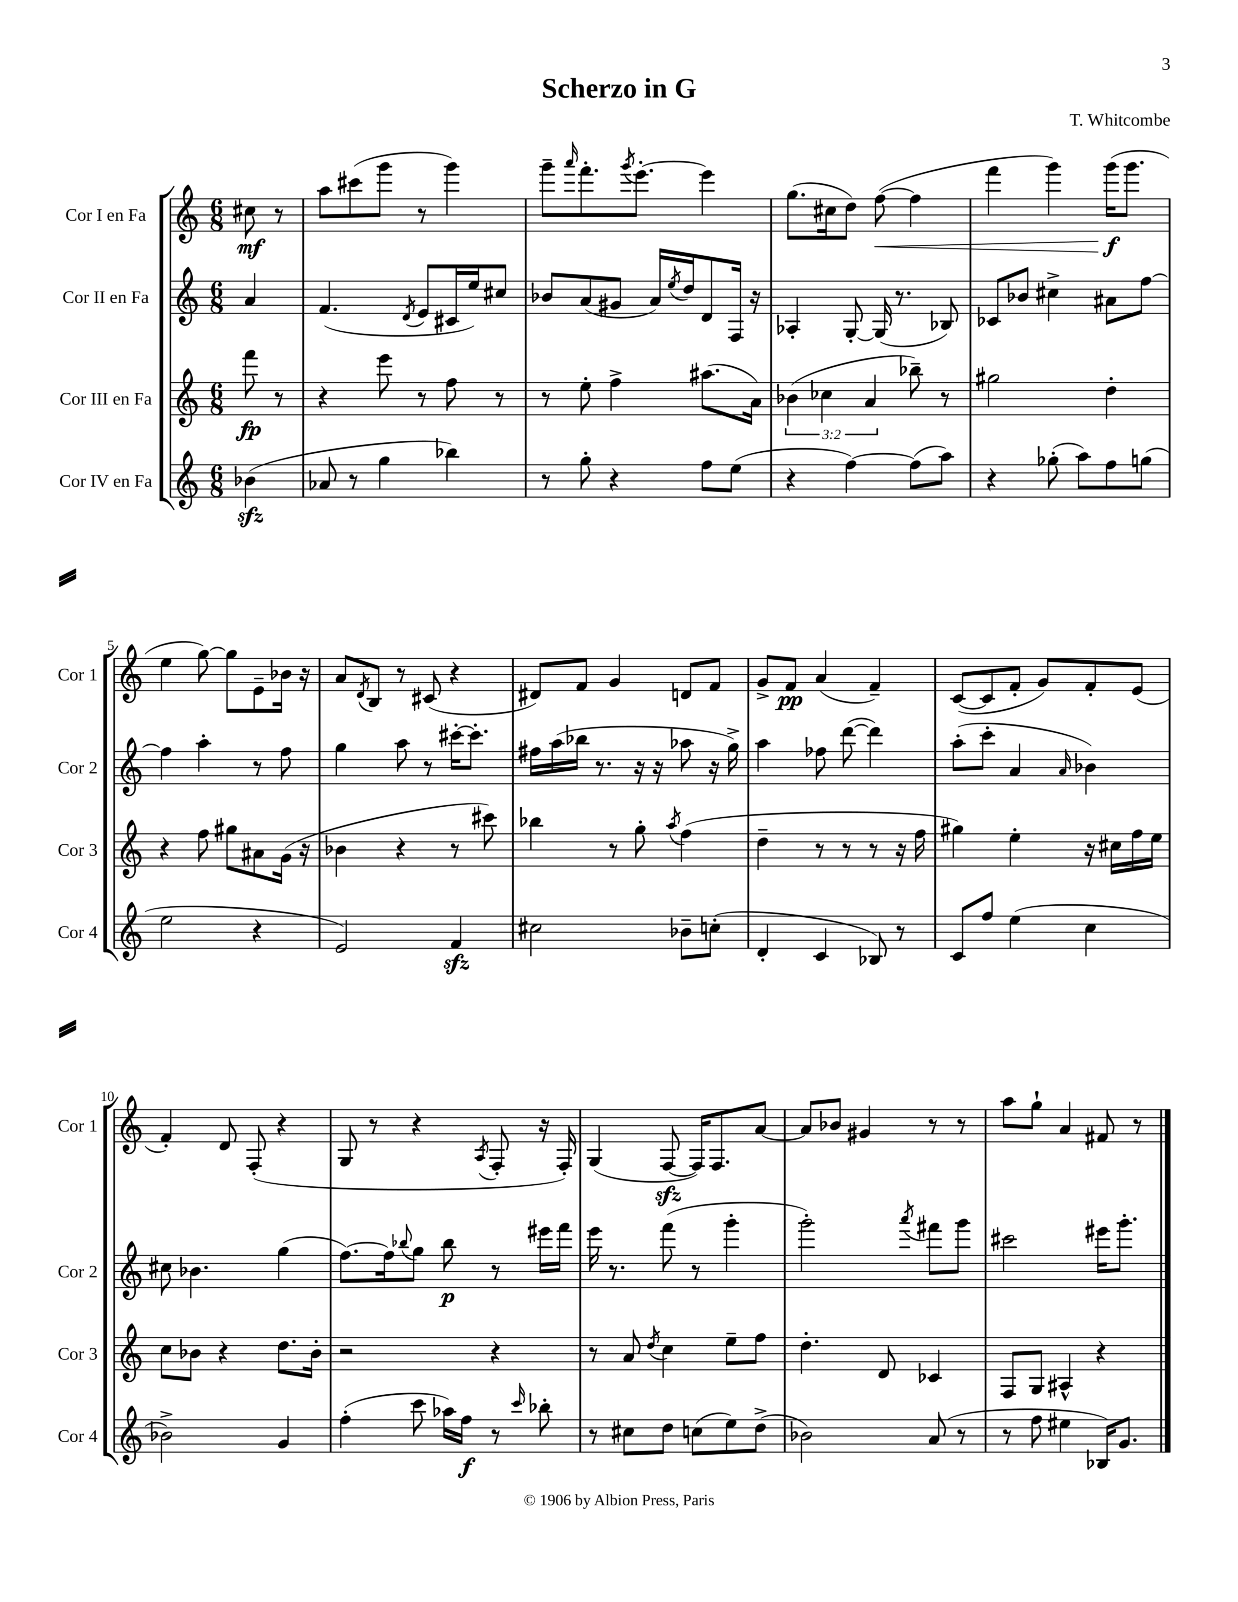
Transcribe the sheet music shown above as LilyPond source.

\header { title = "Scherzo in G" composer = "T. Whitcombe" }
<<
\new StaffGroup <<
\new Staff = "s0" \with { instrumentName = "Cor I en Fa" shortInstrumentName = "Cor 1" } {
    \clef treble \key c \major \numericTimeSignature \time 6/8 \partial 4
    cis''8\mf r8 |
    a''8 cis'''8( g'''8 r8 g'''4) |
    g'''8-- \grace { a'''16 } f'''8.-. \acciaccatura { g'''8 } e'''8.~-. e'''4 |
    g''8.( cis''16 d''8) f''8~\<( f''4 |
    f'''4 g'''4) g'''16\f\!( g'''8. |
    e''4 g''8~) g''8 e'8-- bes'16 r16 |
    a'8 \acciaccatura { d'8 } b8 r8 cis'8( r4 |
    dis'8) f'8 g'4 d'8 f'8 |
    g'8-> f'8\pp a'4( f'4--) |
    c'8~( c'8 f'8-. g'8) f'8-. e'8( |
    f'4-.) d'8 f8-.( r4 |
    g8 r8 r4 \acciaccatura { a8 } f8-. r16 f16-.) |
    g4( f8~\sfz f16) f8. a'8~ |
    a'8 bes'8 gis'4 r8 r8 |
    a''8 g''8-! a'4 fis'8 r8 \bar "|." |
}
\new Staff = "s1" \with { instrumentName = "Cor II en Fa" shortInstrumentName = "Cor 2" } {
    \clef treble \key c \major \numericTimeSignature \time 6/8 \partial 4
    a'4 |
    f'4.( \acciaccatura { d'8 } e'8 cis'16 e''16) cis''8 |
    bes'8 a'8( gis'8 a'16) \acciaccatura { e''8 } d''16 d'8 f16 r16 |
    aes4-. g8~-. g16( r8. bes8) |
    ces'8 bes'8 cis''4-> ais'8 f''8~ |
    f''4 a''4-. r8 f''8 |
    g''4 a''8 r8 cis'''16~-. cis'''8.-. |
    fis''16 a''16( bes''16 r8. r16 r16 aes''8 r16 g''16->) |
    a''4 fes''8 d'''8~( d'''4) |
    a''8-.( c'''8-. a'4 \grace { a'16 } bes'4) |
    cis''8 bes'4. g''4( |
    f''8.~) f''16 \appoggiatura { bes''8 } g''8 bes''8\p r8 eis'''16 f'''16 |
    e'''16 r8. f'''8( r8 g'''4-. |
    g'''2-.) \acciaccatura { a'''8 } fis'''8 g'''8 |
    cis'''2 eis'''16 g'''8.-. \bar "|." |
}
\new Staff = "s2" \with { instrumentName = "Cor III en Fa" shortInstrumentName = "Cor 3" } {
    \clef treble \key c \major \numericTimeSignature \time 6/8 \override Staff.TupletNumber.text = #tuplet-number::calc-fraction-text \partial 4
    f'''8\fp r8 |
    r4 e'''8 r8 f''8 r8 |
    r8 e''8-. f''4-> ais''8.( a'16) |
    \tuplet 3/2 { bes'4( ces''4 a'4 } bes''8--) r8 |
    gis''2 d''4-. |
    r4 f''8 gis''8 ais'8 g'16( r16 |
    bes'4 r4 r8 cis'''8) |
    bes''4 r8 g''8-. \acciaccatura { a''8 } f''4( |
    d''4-- r8 r8 r8 r16 f''16 |
    gis''4) e''4-. r16 cis''16 f''16 e''16 |
    c''8 bes'8 r4 d''8. bes'16-. |
    r2 r4 |
    r8 a'8 \acciaccatura { d''8 } c''4 e''8-- f''8 |
    d''4.-. d'8 ces'4 |
    f8 g8 ais4-^ r4 \bar "|." |
}
\new Staff = "s3" \with { instrumentName = "Cor IV en Fa" shortInstrumentName = "Cor 4" } {
    \clef treble \key c \major \numericTimeSignature \time 6/8 \partial 4
    bes'4\sfz( |
    aes'8 r8 g''4 bes''4) |
    r8 g''8-. r4 f''8 e''8( |
    r4 f''4~) f''8( a''8) |
    r4 ges''8-.( a''8) f''8 g''8( |
    e''2 r4 |
    e'2) f'4\sfz |
    cis''2 bes'8-- c''8-.( |
    d'4-. c'4 bes8) r8 |
    c'8 f''8 e''4( c''4 |
    bes'2->) g'4 |
    f''4-.( c'''8 aes''16) f''16\f r8 \grace { c'''16 } bes''8-. |
    r8 cis''8 d''8 c''8( e''8) d''8->( |
    bes'2) a'8( r8 |
    r8 f''8 eis''4 bes16) g'8. \bar "|." |
}
>>
>>
